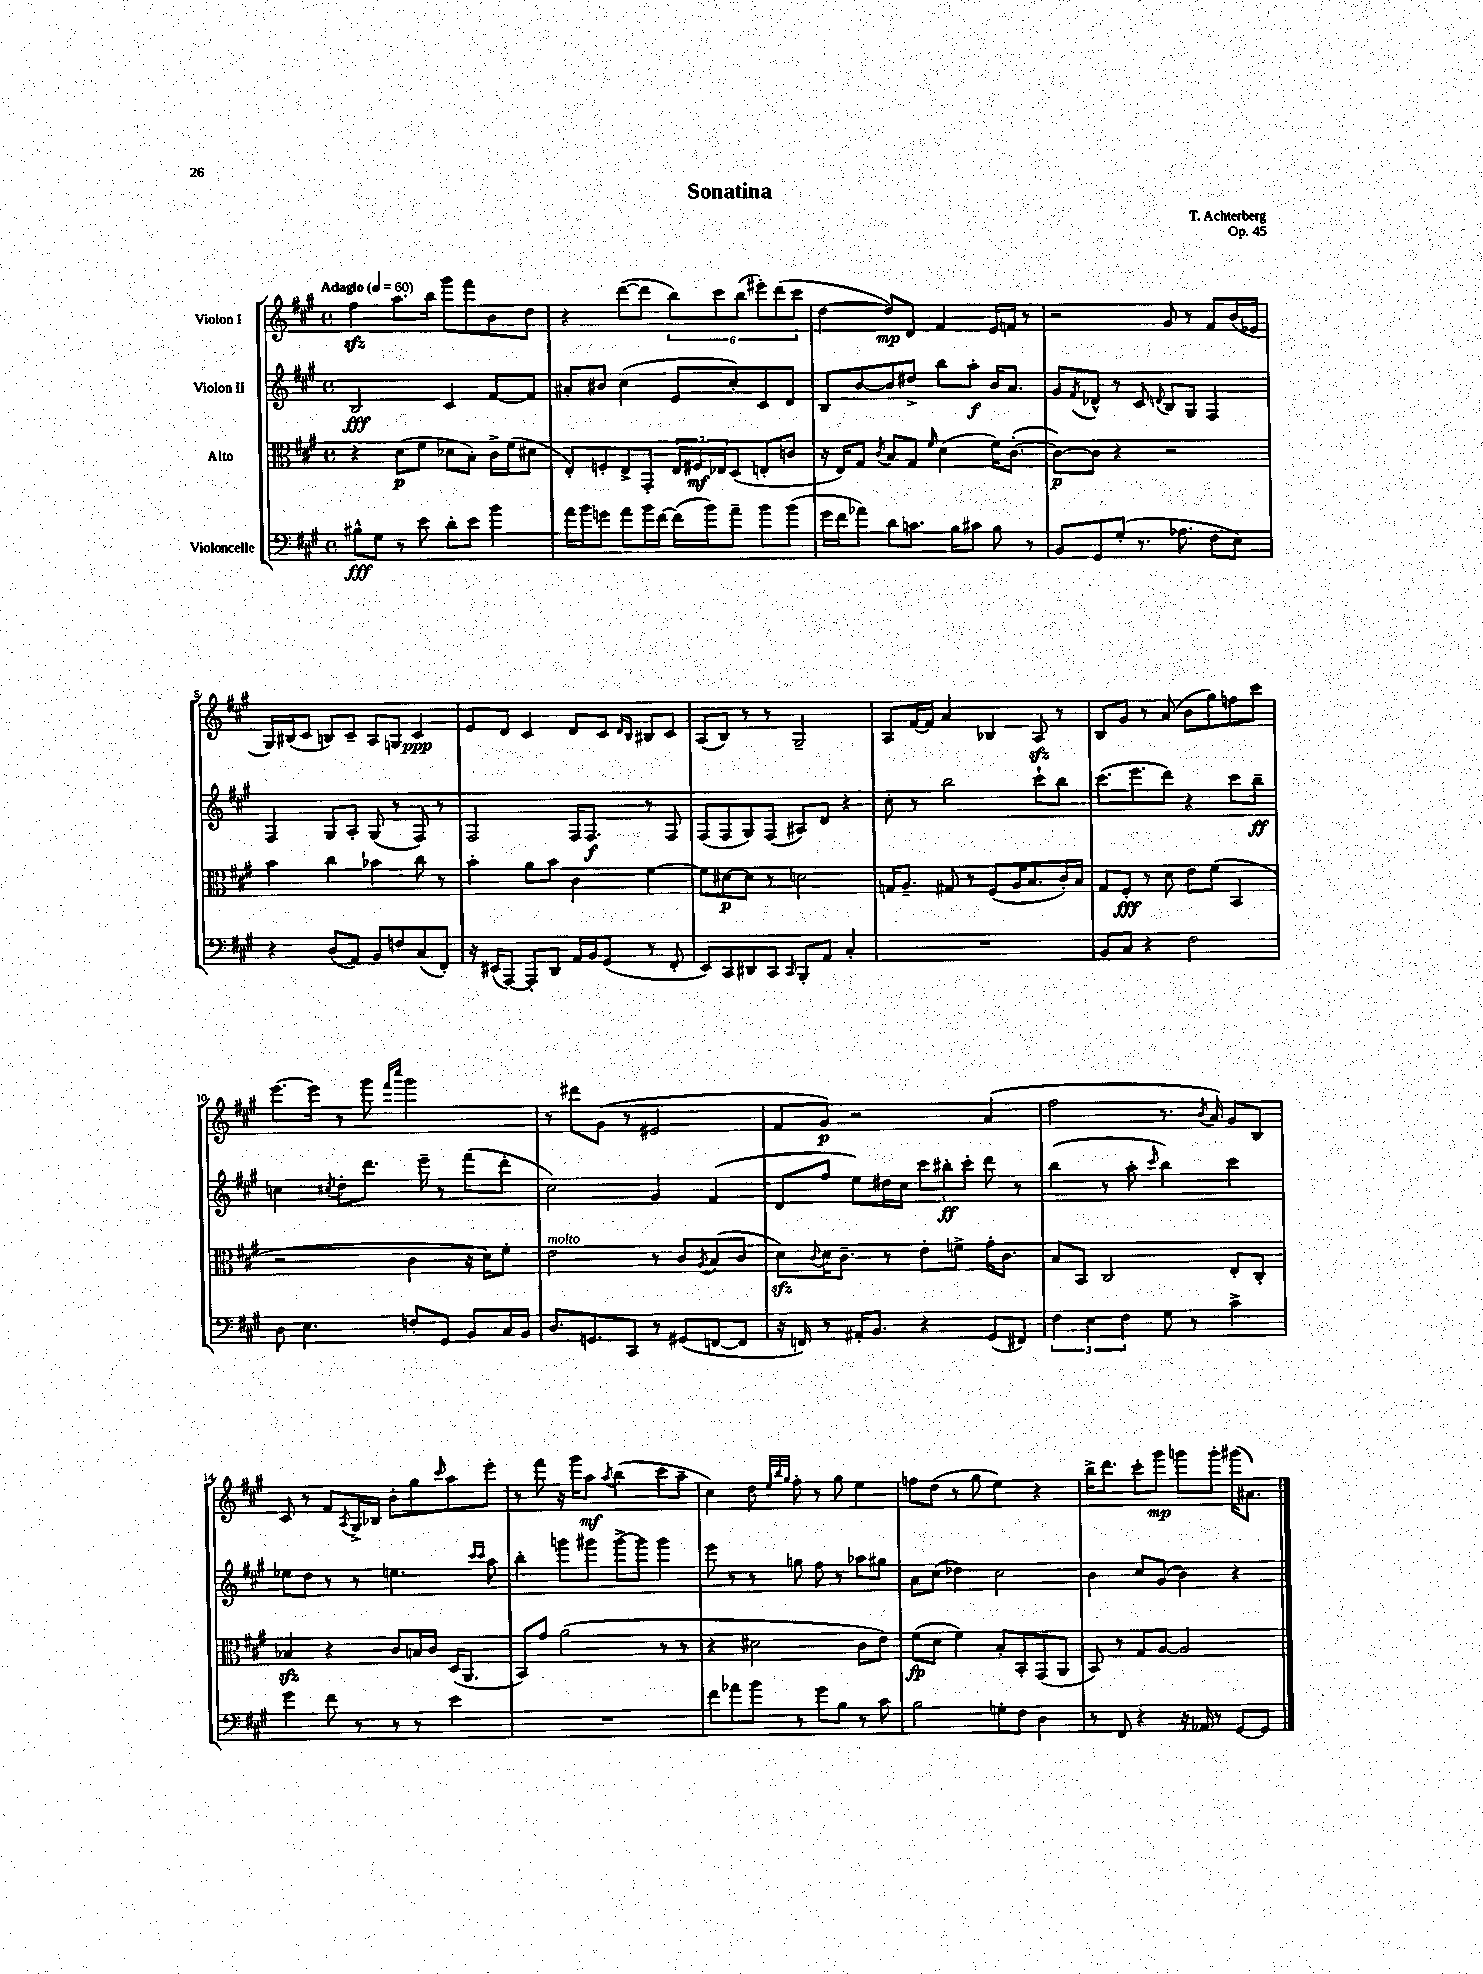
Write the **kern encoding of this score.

**kern	**kern	**kern	**kern
*staff4	*staff3	*staff2	*staff1
*clefF4	*clefC3	*clefG2	*clefG2
*k[f#c#g#]	*k[f#c#g#]	*k[f#c#g#]	*k[f#c#g#]
*M4/4	*M4/4	*M4/4	*M4/4
*met(c)	*met(c)	*met(c)	*met(c)
*MM60	*MM60	*MM60	*MM60
8B#^^	4r	2B	4ff#
8G#	.	.	.
8r	(8d	.	8.aa
8e	8f#	.	.
.	.	.	16bb
8d'	8d-	4c#	8ggg#
8e	8B')	.	8fff#
4b	16c#^	[8f#	8b
.	(16f#	.	.
.	8d#	8f#]	8dd
=	=	=	=
16a	8E')	8a#'	4r
16b	.	.	.
8g	8F'	8b#	.
8a	8E^	(4cc#	([8ddd
16b	8GG#'	.	8ddd]
[16f#	.	.	.
(16f#]	24E	8e	12bb)
.	24F#	.	.
16b)	.	.	.
.	24E-	.	12ccc#
8a~	(8D	8cc#')	.
.	.	.	(12bb
8b	8E'	8c#	12eee#')
.	.	.	(12ddd
(8b	8c	8d	.
.	.	.	12ccc#
=	=	=	=
16g#	16r	8B	[4dd
16f#	16E)	.	.
8a-)	8G#	[8b	.
.	8qc#	.	.
8d	8B	8b]	8dd])
8.c	8G#	8dd#^	8d
.	16qqf#	.	.
.	(4d	8bb	4f#
16B	.	.	.
8c#	.	8aa'	.
8B	16f#)	16b	16e
.	([8.c#'	8.a	16f
8r	.	.	8r
=	=	=	=
8BB	8c#_)	8g#	2r
.	.	8qf#	.
8GG#	8c#]	8d-^^	.
(8G#'	4r	8r	.
8.r	.	8c#	.
.	.	8qqd	.
.	2r	8B	8g#
8.A-	.	.	.
.	.	8G#	8r
8F#	.	4F#	8f#
8E)	.	.	(16b
.	.	.	16e-
=	=	=	=
4r	4b	4F#	16G#)
.	.	.	(16B#
.	.	.	8c#
(8D	4cc#	8G#	8B)
8AA)	.	8A'	8c#~
8BB	4b-	(8G#	8A
8F	.	8r	8G
(8C#	8cc#	8F#)	4c#
8FF#')	8r	8r	.
=	=	=	=
16r	4b'	2F#	8e
(16EE#	.	.	.
[8AAA)	.	.	8d
8AAA']	8a	.	4c#
8DD	8b	.	.
16AA	4c#	16F#	8d
16BB	.	8.F#	.
(8GG#	.	.	8c#
.	.	.	16qqd
.	.	.	16qqB
8r	[4f#	8r	8B#
8FF#'	.	8F#	8c#
=	=	=	=
8EE)	8f#]	(8F#	(8A
8CC#	[8d#	8F#	8B)
8DD#	8d#]	8G#)	8r
8CC#	8r	(8F#	8r
16qqCC#	.	.	.
8BBB'	2d	8A#)	2G#~
8AA	.	8d	.
4C#'	.	4r	.
=	=	=	=
1r	16G	8cc#'	8A
.	8.A~	.	.
.	.	8r	[16f#
.	.	.	16f#]
.	8G#	2bb	4a
.	8r	.	.
.	(8F#	.	4B-
.	16A	.	.
.	8.B	.	.
.	.	8ccc#`	8A
.	16c#')	8bb	8r
.	16B	.	.
=	=	=	=
8BB	8G#	(8.ccc#	8B
8C#	8F#'	.	8g#
.	.	8.eee	.
4r	8r	.	8r
.	8d	8ddd)	(8a
2F#	8e	4r	8b
.	(8f#	.	8gg#)
.	4BB	8ccc#	8ff
.	.	8bb~	8ccc#
=	=	=	=
8D	2r	4cc	[8.eee
4.E	.	.	.
.	.	.	16eee]
.	.	8qcc#	.
.	.	8dd'	8r
.	.	8.ddd	8ggg#
.	.	.	16qqfff#
.	.	.	16qqcccc#
8F'	4c#	.	2ggg#
.	.	16eee~	.
8GG#	.	8r	.
8BB	16r	(8fff#	.
.	16d)	.	.
16C#	8f#'	8ddd'	.
16BB	.	.	.
=	=	=	=
8.D	2e	2cc#)	8r
.	.	.	8ddd#
8.GG	.	.	.
.	.	.	(8g#
8CC#	.	.	8r
8r	8r	4g#	2e#
(8GG#	8c#	.	.
.	8qA	.	.
[8FF	(8B	(4f#	.
8FF]	8c#	.	.
=	=	=	=
16r	8d)	8d	8f#
16FF)	.	.	.
.	8qqc#	.	.
8r	16d	8ff#	8g#)
.	8.c#~	.	.
16AA#'	.	8ee)	2r
8.BB	.	.	.
.	8r	16dd#	.
.	.	16cc#	.
4r	8e'	12ccc#	.
.	.	12bb#'	.
.	8f^	.	.
.	.	12ccc#'	.
(8GG#	16g#'	8ddd	(4a
.	8.c#	.	.
8FF#)	.	8r	.
=	=	=	=
6F#	8B	(4bb	2ff#
.	8BB	.	.
6E	.	.	.
.	2C#	8r	.
6F#	.	.	.
.	.	8aa'	.
.	.	16qqccc#	.
8G#	.	4bb)	8.r
8r	.	.	.
.	.	.	8qb
.	.	.	16a)
4c#^	8E'	4ccc#	8g#
.	8C#'	.	8B
=	=	=	=
4g#	4B-	8ee-	8c#
.	.	8dd	8r
8f#	4r	8r	8f#
.	.	.	8qA
8r	.	8r	16G#^
.	.	.	16B-
8r	8c#	4.ee	8b'
8r	16B	.	8gg#
.	16c#	.	.
.	.	.	16qqccc#
4e	(16D	.	8aa
.	8.AA	.	.
.	.	16qqccc#	.
.	.	16qqccc#	.
.	.	8aa	8eee'
=	=	=	=
1r	8BB)	4bb'	8r
.	8g#	.	8fff#
.	(2a	8ggg	16r
.	.	.	16ggg#
.	.	8ggg#	8aa
.	.	.	8qaa
.	.	[8ggg#^	(4bb
.	.	8ggg#]	.
.	8r	4ggg#	8ccc#
.	8r	.	8aa~
=	=	=	=
8f#	4r	8eee	4cc#)
8a-	.	8r	.
8b	2d#	8r	8dd
.	.	.	32qqee
.	.	.	32qqbb
.	.	.	32qqgg#
8r	.	8gg	8ff#'
8g#	.	8ff#	8r
8B	.	8r	8gg#
8r	8c#	8aa-	4ee
8c#	8e)	8gg#	.
=	=	=	=
2B	(8f#	8a	8ff
.	8d	(8cc#	(8dd
.	4f#)	4dd-)	8r
.	.	.	8gg#
8G'	8B'	2cc#	4ee)
8F#	8BB'	.	.
4D	(8GG#	.	4r
.	8AA	.	.
=	=	=	=
8r	8BB)	4b	16bb^
.	.	.	8.ddd
8FF#	8r	.	.
4r	8G#	8cc#	8ccc#'
.	[8A	(8g#	8ggg#
16r	2A]	4b)	8ggg
16AA-	.	.	.
8r	.	.	8ggg'
[8GG#	.	4r	(16ggg#
.	.	.	8.a#)
8GG#]	.	.	.
==	==	==	==
*-	*-	*-	*-
